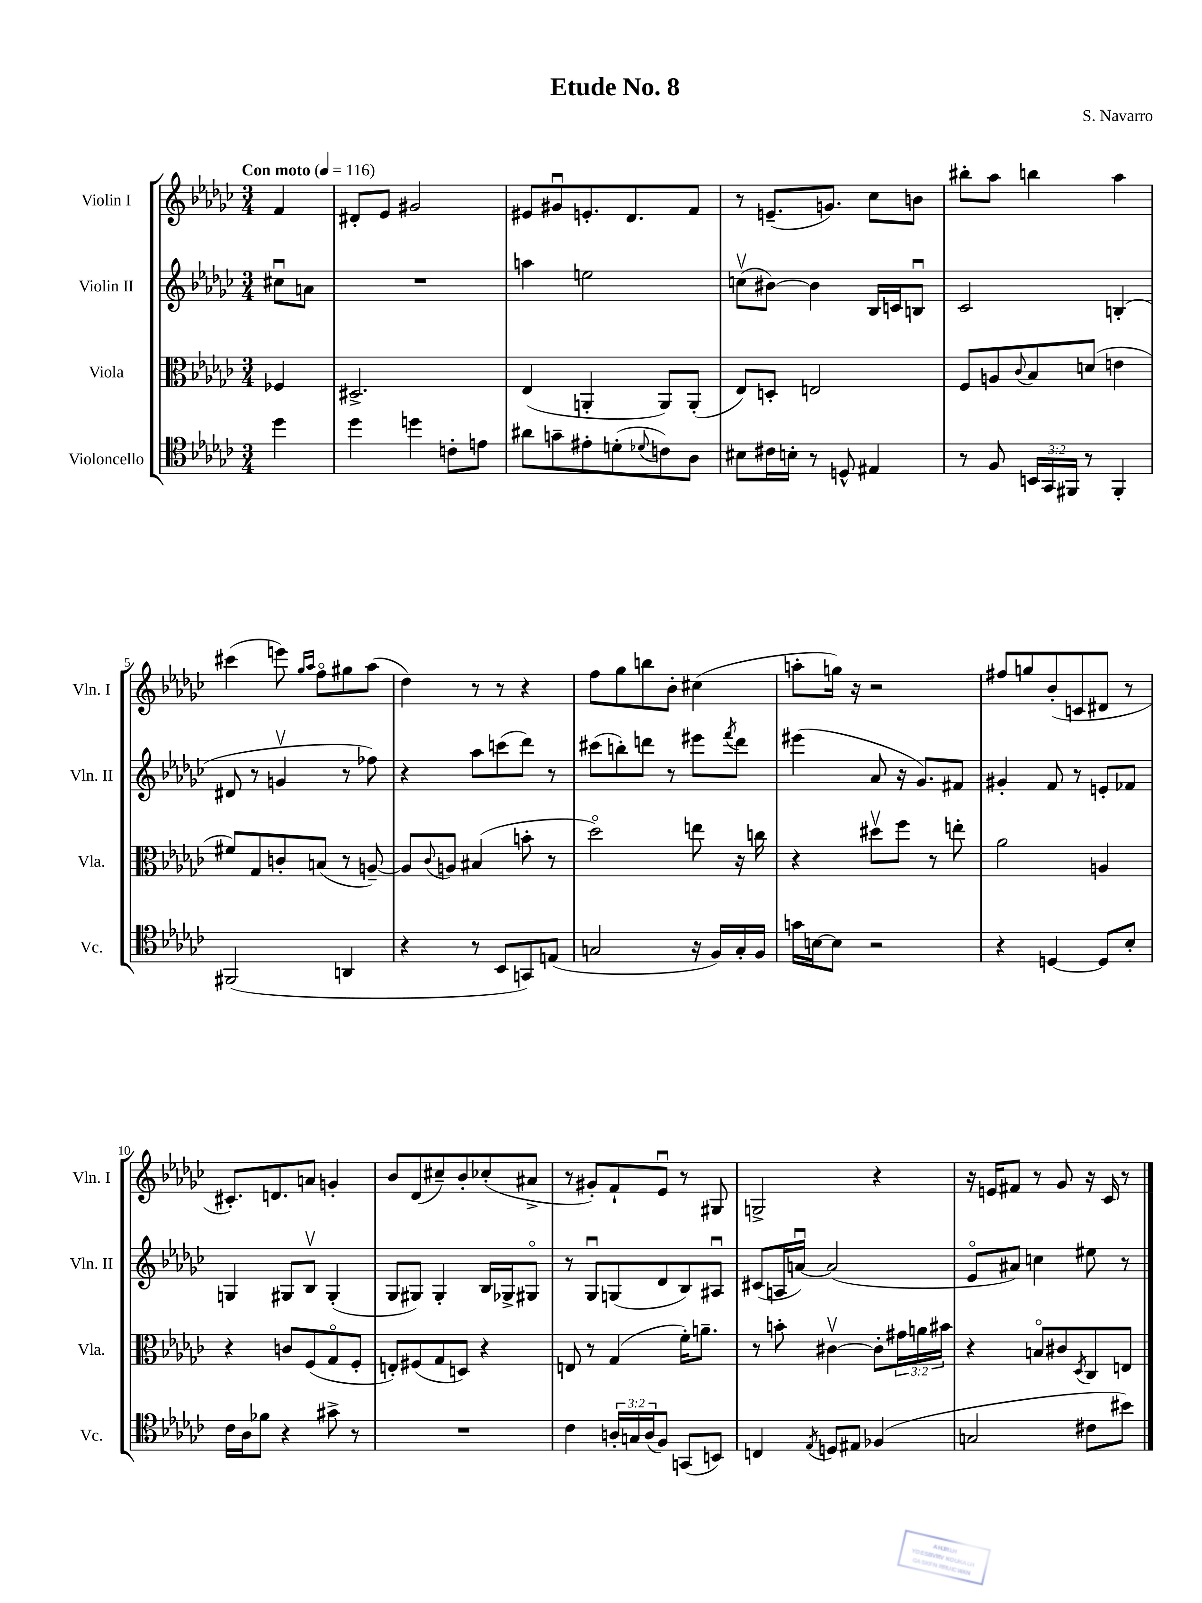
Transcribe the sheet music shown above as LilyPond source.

\header { title = "Etude No. 8" composer = "S. Navarro" }
<<
\new StaffGroup <<
\new Staff = "s0" \with { instrumentName = "Violin I" shortInstrumentName = "Vln. I" } {
    \clef treble \key ges \major \numericTimeSignature \time 3/4 \partial 4 \tempo "Con moto" 4 = 116
    f'4 |
    dis'8-. ees'8 gis'2 |
    eis'8 gis'8\downbow e'8.-. des'8. f'8 |
    r8 e'8.--( g'8.) ces''8 b'8 |
    bis''8-. aes''8 b''4 aes''4 |
    cis'''4( e'''8) \grace { ges''16 aes''16 } f''8\flageolet gis''8 aes''8( |
    des''4) r8 r8 r4 |
    f''8 ges''8 b''8 bes'8-. cis''4( |
    a''8-. g''16) r16 r2 |
    fis''8 g''8 bes'8-.( c'8 dis'8 r8 |
    cis'8.-.) d'8. a'8 g'4-. |
    bes'8 des'8( cis''8--) bes'8-. ces''8-.( ais'8-> |
    r8 gis'8-.) f'8-! ees'8\downbow r8 gis8 |
    g2-> r4 |
    r16 e'16 fis'8 r8 ges'8 r16 ces'16 r8 \bar "|." |
}
\new Staff = "s1" \with { instrumentName = "Violin II" shortInstrumentName = "Vln. II" } {
    \clef treble \key ges \major \numericTimeSignature \time 3/4 \partial 4
    cis''8\downbow a'8 |
    R2. |
    a''4 e''2 |
    c''8\upbow( bis'8~) bis'4 bes16 c'16 b8\downbow |
    ces'2 b4-.( |
    dis'8 r8 g'4\upbow r8 fes''8) |
    r4 aes''8 c'''8( des'''8) r8 |
    cis'''8( b''8-.) d'''8 r8 eis'''8 \acciaccatura { f'''8 } d'''8 |
    eis'''4( aes'8 r16 ges'8.) fis'8 |
    gis'4-. f'8 r8 e'8-. fes'8 |
    g4 gis8 bes8\upbow gis4-.( |
    ges8 gis8) gis4-. bes16 ges16-> gis8\flageolet |
    r8 ges8\downbow g8( des'8 bes8) ais8\downbow |
    cis'8( a16 a'16~\downbow) a'2( |
    ees'8\flageolet ais'8) c''4 eis''8 r8 \bar "|." |
}
\new Staff = "s2" \with { instrumentName = "Viola" shortInstrumentName = "Vla." } {
    \clef alto \key ges \major \numericTimeSignature \time 3/4 \override Staff.TupletNumber.text = #tuplet-number::calc-fraction-text \partial 4
    fes4 |
    dis2.-> |
    ees4( a,4-. a,8) a,8-.( |
    ees8) d8-. e2 |
    f8 a8 \appoggiatura { ces'8 } bes8 d'8( e'4 |
    fis'8) ges8 c'8-. b8( r8 a8~--) |
    a8 \appoggiatura { ces'8 } a8 bis4( b'8-. r8 |
    des''2\flageolet) e''8 r16 c''16 |
    r4 dis''8\upbow f''8 r8 e''8-. |
    aes'2 a4 |
    r4 c'8 f8( ges8\flageolet f8-. |
    e8-.) fis8( ges8 d8) r4 |
    e8 r8 ges4( f'16-.) a'8.-- |
    r8 b'8-. cis'4~\upbow cis'8-. \tuplet 3/2 { gis'16 a'16 bis'16 } |
    r4 b8\flageolet cis'8 \acciaccatura { des8 } ces8 e8 \bar "|." |
}
\new Staff = "s3" \with { instrumentName = "Violoncello" shortInstrumentName = "Vc." } {
    \clef tenor \key ges \major \numericTimeSignature \time 3/4 \override Staff.TupletNumber.text = #tuplet-number::calc-fraction-text \partial 4
    des''4 |
    des''4 d''4 c'8-. e'8 |
    ais'8 g'8-- eis'8-. d'8-.( \appoggiatura { des'8 } c'8) aes8 |
    bis8 cis'16 b16-. r8 d8-^ eis4 |
    r8 f8 \tuplet 3/2 { b,16 ges,16 fis,16 } r8 fis,4-. |
    fis,2( a,4 |
    r4 r8 bes,8 g,8) e8( |
    g2 r16 f16) g16-. f16 |
    g'16 b16~ b8 r2 |
    r4 d4~ d8 bes8-. |
    ces'16 aes16 fes'8 r4 gis'8-> r8 |
    R2. |
    ces'4 \tuplet 3/2 { a16-. g16 a16( } f8) g,8( b,8) |
    c4 \acciaccatura { ees8 } d8 eis8 fes4( |
    g2 cis'8 bis'8) \bar "|." |
}
>>
>>
